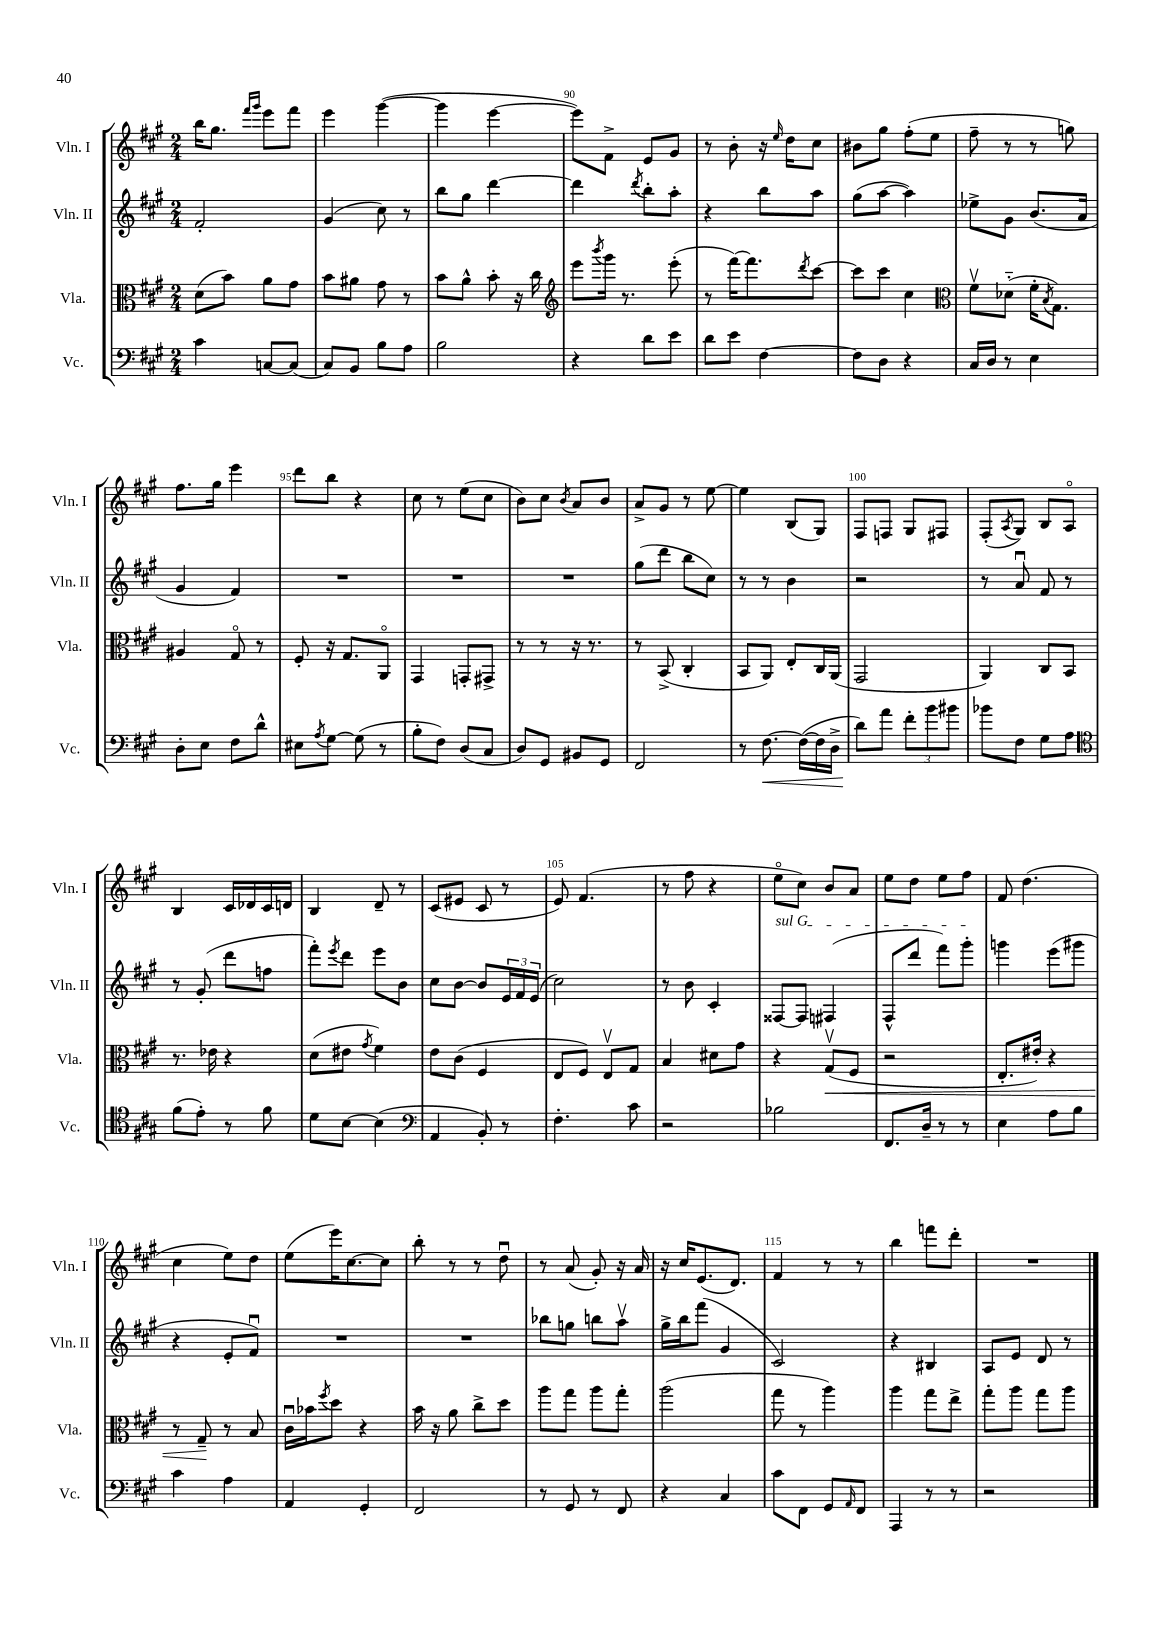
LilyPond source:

<<
\new StaffGroup <<
\new Staff = "s0" \with { instrumentName = "Vln. I" shortInstrumentName = "Vln. I" } {
    \clef treble \key a \major \numericTimeSignature \time 2/4
    b''16 gis''8. \grace { fis'''16 gis'''16 } e'''8 fis'''8 |
    e'''4 gis'''4~( |
    gis'''4 e'''4~ |
    e'''8) fis'8-> e'8 gis'8 |
    r8 b'8-. r16 \grace { e''16 } d''16 cis''8 |
    bis'8 gis''8 fis''8-.( e''8 |
    fis''8-- r8 r8 g''8) |
    fis''8. gis''16 e'''4 |
    d'''8 b''8 r4 |
    cis''8 r8 e''8( cis''8 |
    b'8) cis''8 \acciaccatura { b'8 } a'8 b'8 |
    a'8-> gis'8 r8 e''8~ |
    e''4 b8( gis8) |
    fis8 f8 gis8 fis8 |
    fis8-.( \acciaccatura { a8 } gis8) b8 a8\flageolet |
    b4 cis'16 des'16 cis'16 d'16 |
    b4 d'8-- r8 |
    cis'8( eis'8 cis'8 r8 |
    e'8) fis'4.( |
    r8 fis''8 r4 |
    e''8\flageolet cis''8) b'8 a'8 |
    e''8 d''8 e''8 fis''8 |
    fis'8 d''4.( |
    cis''4 e''8) d''8 |
    e''8( e'''16) cis''8.~ cis''8 |
    b''8-. r8 r8 d''8\downbow |
    r8 a'8( gis'8-.) r16 a'16 |
    r16 cis''16 e'8.( d'8.) |
    fis'4 r8 r8 |
    b''4 f'''8 d'''8-. |
    R2 \bar "|." |
}
\new Staff = "s1" \with { instrumentName = "Vln. II" shortInstrumentName = "Vln. II" } {
    \clef treble \key a \major \numericTimeSignature \time 2/4
    fis'2-. |
    gis'4( cis''8) r8 |
    b''8 gis''8 d'''4~ |
    d'''4 \acciaccatura { d'''8 } b''8-. a''8-. |
    r4 b''8 a''8 |
    gis''8( a''8~ a''4) |
    ees''8-> gis'8 b'8.( a'16 |
    gis'4 fis'4) |
    R2 |
    R2 |
    R2 |
    gis''8( d'''8 b''8 cis''8) |
    r8 r8 b'4 |
    r2 |
    r8 a'8\downbow fis'8 r8 |
    r8 gis'8-.( d'''8 f''8 |
    fis'''8-.) \acciaccatura { e'''8 } d'''8 e'''8 b'8 |
    cis''8 b'8~ b'8 \tuplet 3/2 { e'16 fis'16 e'16( } |
    cis''2) |
    r8 b'8 cis'4-. |
    \once \override TextSpanner.bound-details.left.text = \markup { \italic "sul G" } fisis8~\startTextSpan fisis8 fis4( |
    fis8-^ d'''8 fis'''8) gis'''8-.\stopTextSpan |
    g'''4 e'''8( gis'''8 |
    r4 e'8-. fis'8\downbow) |
    R2 |
    R2 |
    bes''8 g''8 b''8 a''8\upbow |
    gis''16-> b''16 fis'''8( gis'4 |
    cis'2) |
    r4 bis4 |
    a8 e'8 d'8 r8 \bar "|." |
}
\new Staff = "s2" \with { instrumentName = "Vla." shortInstrumentName = "Vla." } {
    \clef alto \key a \major \numericTimeSignature \time 2/4
    d'8( b'8) a'8 gis'8 |
    b'8 ais'8 gis'8 r8 |
    b'8 a'8-^ b'8-. r16 cis''16 |
    \clef treble e'''8 \acciaccatura { b'''8 } gis'''16 r8. e'''8-.( |
    r8 fis'''16~) fis'''8. \acciaccatura { d'''8 } cis'''8~ |
    cis'''8 cis'''8 cis''4 |
    \clef alto fis'8\upbow des'8-_( fis'16-. \acciaccatura { b8 } gis8.) |
    ais4 gis8\flageolet r8 |
    fis8-. r16 gis8. a,8\flageolet |
    gis,4 g,8-. gis,8-> |
    r8 r8 r16 r8. |
    r8 b,8->( cis4-. |
    b,8 a,8) e8-. cis16 a,16( |
    gis,2 |
    a,4) cis8 b,8 |
    r8. ees'16 r4 |
    d'8( eis'8 \acciaccatura { gis'8 } fis'4) |
    e'8 cis'8( fis4 |
    e8 fis8) e8\upbow gis8 |
    b4 dis'8 gis'8 |
    r4 gis8\upbow\<( fis8 |
    r2 |
    e8.-. eis'16-.) r4 |
    r8 gis8--\! r8 b8 |
    cis'16\downbow bes'16 \acciaccatura { fis''8 } d''8 r4 |
    b'16 r16 a'8 cis''8-> d''8 |
    a''8 gis''8 a''8 gis''8-. |
    a''2( |
    gis''8 r8 a''4) |
    a''4 gis''8 e''8-> |
    gis''8-. a''8 gis''8 a''8 \bar "|." |
}
\new Staff = "s3" \with { instrumentName = "Vc." shortInstrumentName = "Vc." } {
    \clef bass \key a \major \numericTimeSignature \time 2/4
    cis'4 c8~ c8( |
    cis8) b,8 b8 a8 |
    b2 |
    r4 d'8 e'8 |
    d'8 e'8 fis4~ |
    fis8 d8 r4 |
    cis16 d16 r8 e4 |
    d8-. e8 fis8 d'8-^ |
    eis8 \acciaccatura { a8 } gis8~ gis8( r8 |
    b8-. fis8) d8( cis8 |
    d8) gis,8 bis,8 gis,8 |
    fis,2 |
    r8 fis8.~\< fis16~( fis16 d16-> |
    d'8\!) a'8 \tuplet 3/2 { fis'8-. b'8 bis'8 } |
    bes'8 fis8 gis8 a8 |
    \clef tenor fis'8( e'8-.) r8 fis'8 |
    d'8 b8~ b4( |
    \clef bass a,4 b,8-.) r8 |
    fis4.-. cis'8 |
    r2 |
    bes2 |
    fis,8. d16-- r8 r8 |
    e4 a8 b8 |
    cis'4 a4 |
    a,4 gis,4-. |
    fis,2 |
    r8 gis,8 r8 fis,8 |
    r4 cis4 |
    cis'8 fis,8 gis,8 \grace { a,16 } fis,8 |
    a,,4 r8 r8 |
    r2 \bar "|." |
}
>>
>>
\layout { \context { \Score currentBarNumber = #87 \override BarNumber.break-visibility = ##(#f #t #t) barNumberVisibility = #(every-nth-bar-number-visible 5) } }
